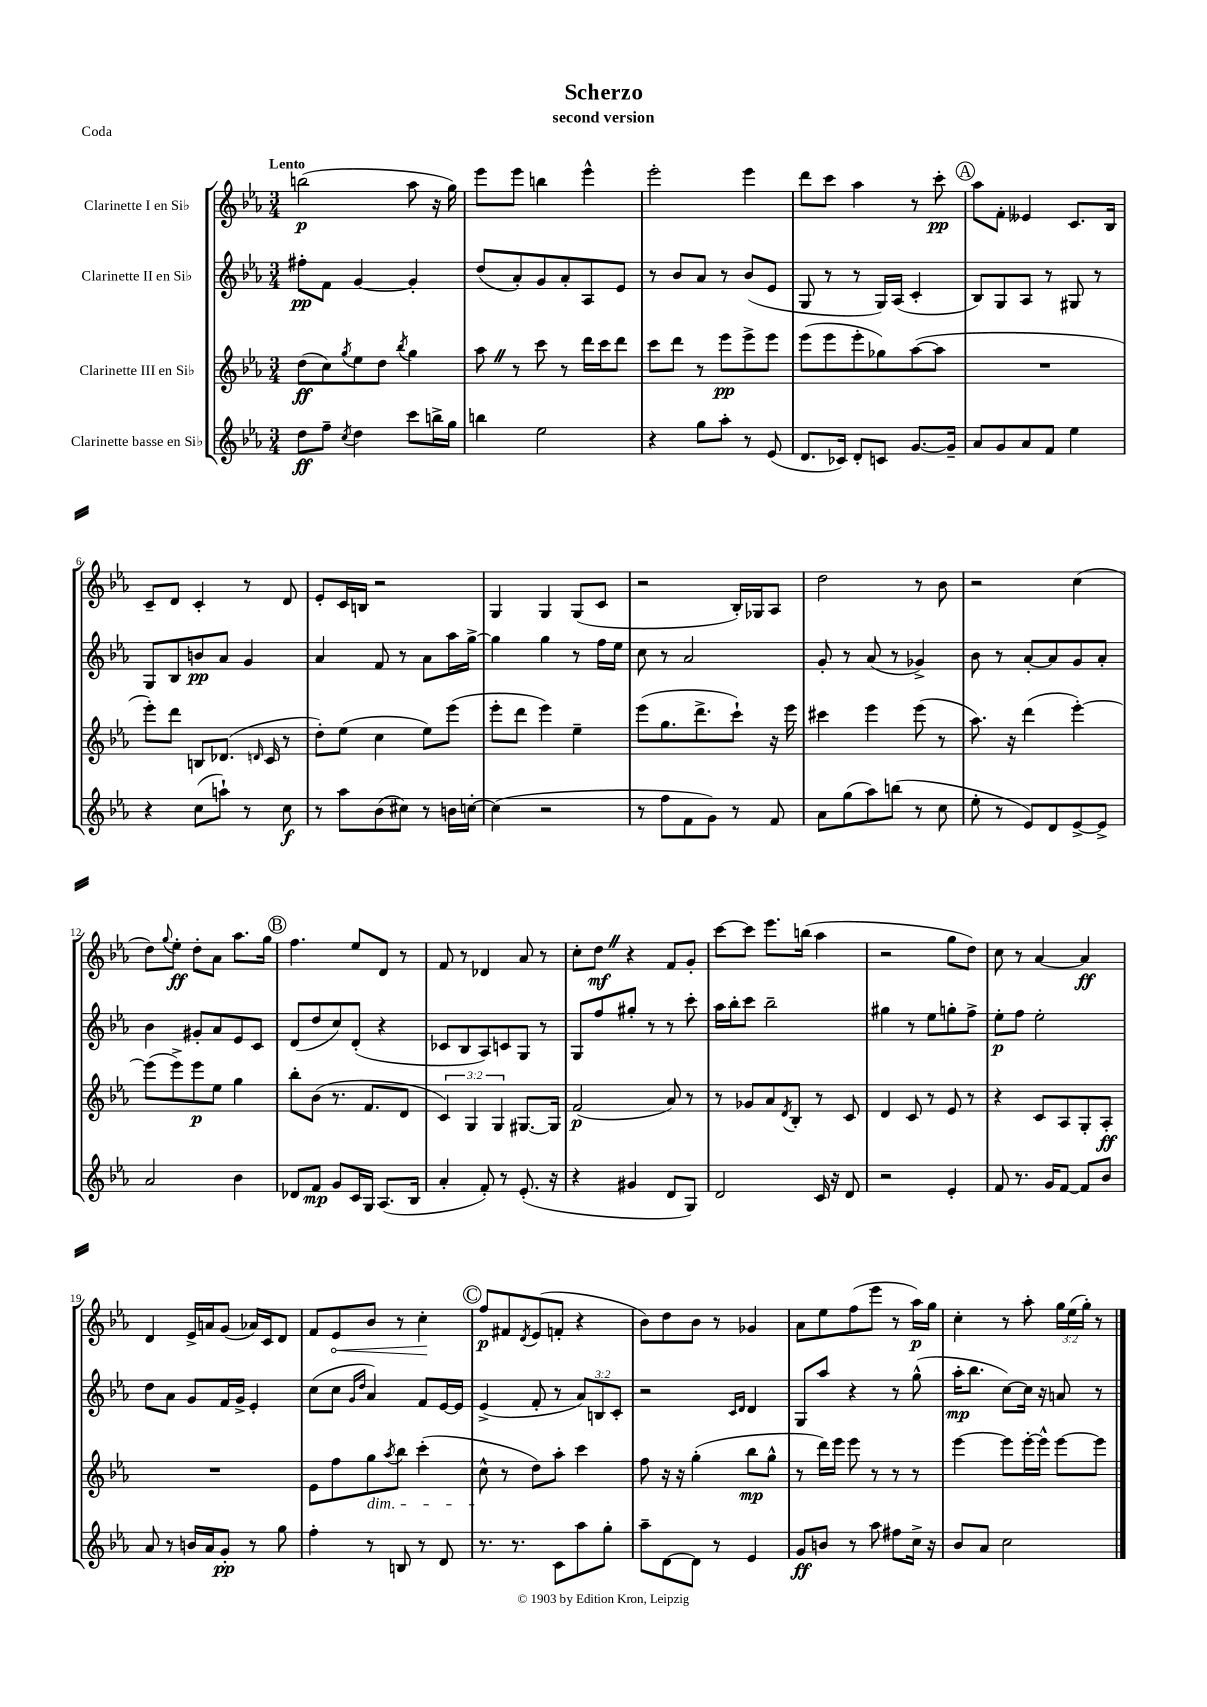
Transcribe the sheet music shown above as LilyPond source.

\header { title = "Scherzo" subtitle = "second version" piece = "Coda" }
<<
\new StaffGroup <<
\new Staff = "s0" \with { instrumentName = "Clarinette I en Sib" } {
    \clef treble \key ees \major \numericTimeSignature \time 3/4 \override Staff.TupletNumber.text = #tuplet-number::calc-fraction-text \tempo "Lento"
    b''2\p( aes''8 r16 g''16) |
    ees'''8 ees'''8 b''4 ees'''4-^ |
    ees'''2-. ees'''4 |
    d'''8 c'''8 aes''4 r8 c'''8-.\pp |
    \mark \markup { \circle "A" } aes''8 f'8-. eeses'4 c'8. bes16 |
    c'8-- d'8 c'4-. r8 d'8 |
    ees'8-. c'16 b16 r2 |
    g4 g4 g8( c'8 |
    r2 bes16-.) ges16 aes8 |
    d''2 r8 bes'8 |
    r2 c''4( |
    d''8) \appoggiatura { g''8 } ees''8-.\ff d''8-. aes'8 aes''8. g''16 |
    \mark \markup { \circle "B" } f''4. ees''8 d'8 r8 |
    f'8 r8 des'4 aes'8 r8 |
    c''8-. d''8\mf \once \override BreathingSign.text = \markup { \musicglyph "scripts.caesura.straight" } \breathe r4 f'8 g'8-. |
    c'''8~ c'''8 ees'''8. b''16( aes''4 |
    r2 g''8 d''8) |
    c''8 r8 aes'4~ aes'4\ff |
    d'4 ees'16-> a'16 g'8( aes'16) c'16 d'8 |
    f'8 \once \override Hairpin.circled-tip = ##t ees'8\< bes'8 r8 c''4-.\! |
    \mark \markup { \circle "C" } f''8\p fis'8 \acciaccatura { d'8 } ees'8( f'8-. r4 |
    bes'8) d''8 bes'8 r8 ges'4 |
    aes'8 ees''8 f''8( ees'''8 r8 aes''16\p) g''16 |
    c''4-. r8 aes''8-. \tuplet 3/2 { g''16 ees''16( g''16-.) } r8 \bar "|." |
}
\new Staff = "s1" \with { instrumentName = "Clarinette II en Sib" } {
    \clef treble \key ees \major \numericTimeSignature \time 3/4 \override Staff.TupletNumber.text = #tuplet-number::calc-fraction-text
    fis''8-.\pp f'8 g'4~ g'4-. |
    d''8( aes'8-.) g'8 aes'8-. aes8 ees'8 |
    r8 bes'8 aes'8 r8 bes'8( ees'8 |
    g8 r8 r8 g16) aes16( c'4-. |
    \mark \markup { \circle "A" } bes8) g8 aes8 r8 gis8 r8 |
    g8 bes8 b'8\pp aes'8 g'4 |
    aes'4 f'8 r8 aes'8 aes''16 g''16~-> |
    g''4 g''4 r8 f''16 ees''16 |
    c''8 r8 aes'2 |
    g'8-. r8 aes'8( r8 ges'4->) |
    bes'8 r8 aes'8~-. aes'8 g'8 aes'8-. |
    bes'4 gis'8-. aes'8 ees'8 c'8 |
    \mark \markup { \circle "B" } d'8( d''8 c''8) d'8-.( r4 |
    ces'8 bes8 aes8) c'8 g8 r8 |
    g8 f''8 gis''8-. r8 r8 c'''8-. |
    aes''16 bes''16-. c'''8 bes''2-- |
    gis''4 r8 ees''8 g''8-. f''8-> |
    ees''8-.\p f''8 ees''2-. |
    d''8 aes'8 g'8 f'16 g'16-> ees'4-. |
    c''8( c''8 \grace { g'16 d''16 } aes'4) f'8 ees'16~ ees'16 |
    \mark \markup { \circle "C" } ees'4->( f'8-. r8 \tuplet 3/2 { aes'8) b8 c'8-. } |
    r2 \grace { c'16 d'16 } d'4 |
    g8 aes''8 r4 r8 g''8-^( |
    aes''16-.\mp bes''8. c''8~) c''16 r16 a'8 r8 \bar "|." |
}
\new Staff = "s2" \with { instrumentName = "Clarinette III en Sib" } {
    \clef treble \key ees \major \numericTimeSignature \time 3/4 \override Staff.TupletNumber.text = #tuplet-number::calc-fraction-text
    d''8\ff( c''8) \acciaccatura { g''8 } ees''8 d''8 \acciaccatura { bes''8 } g''4 |
    aes''8 \once \override BreathingSign.text = \markup { \musicglyph "scripts.caesura.straight" } \breathe r8 c'''8 r8 d'''16 c'''16 d'''8 |
    c'''8 d'''8 r8 ees'''8\pp ees'''8-> ees'''8 |
    ees'''8( ees'''8 ees'''8-. ges''8) aes''8~( aes''8 |
    \mark \markup { \circle "A" } R2. |
    ees'''8-.) d'''8 b8 des'8.( \grace { d'16 } c'16 r8 |
    d''8-.) ees''8( c''4 ees''8) ees'''8( |
    ees'''8-. d'''8 ees'''4) ees''4-- |
    ees'''8( g''8. d'''8.-> c'''8-!) r16 ees'''16 |
    cis'''4 ees'''4 ees'''8( r8 |
    aes''8.) r16 d'''4( ees'''4~-.) |
    ees'''8( ees'''8->) ees'''8\p ees''8 g''4 |
    \mark \markup { \circle "B" } bes''8-. bes'8( r8. f'8. d'8 |
    \tuplet 3/2 { c'4) g4 g4 } gis8.~ gis16 |
    f'2\p( aes'8) r8 |
    r8 ges'8 aes'8 \acciaccatura { d'8 } bes8-. r8 c'8 |
    d'4 c'8 r8 ees'8 r8 |
    r4 c'8 aes8 g8-. aes8-.\ff |
    R2. |
    ees'8 f''8 g''8\dim \acciaccatura { aes''8 } bes''8 c'''4-.( |
    \mark \markup { \circle "C" } c''8-^\! r8 d''8) aes''8-. c'''4 |
    f''8 r16 r16 g''4-.( bes''8\mp g''8-^ |
    r8 d'''16) ees'''16 ees'''8 r8 r8 r8 |
    ees'''4~ ees'''8 ees'''16~-. ees'''16-^ ees'''8~ ees'''8 \bar "|." |
}
\new Staff = "s3" \with { instrumentName = "Clarinette basse en Sib" } {
    \clef treble \key ees \major \numericTimeSignature \time 3/4
    d''8\ff f''8-- \acciaccatura { c''8 } d''4 c'''8 b''16-> g''16 |
    b''4 ees''2 |
    r4 g''8 aes''8-. r8 ees'8( |
    d'8. ces'16) d'8-. c'8 g'8.~ g'16-- |
    \mark \markup { \circle "A" } aes'8 g'8 aes'8 f'8 ees''4 |
    r4 c''8( a''8-!) r8 c''8\f |
    r8 aes''8 bes'8( cis''8) r8 b'16 c''16~-. |
    c''4( r2 |
    r8 f''8 f'8 g'8) r8 f'8 |
    aes'8 g''8( aes''8) b''8( r8 c''8 |
    ees''8-. r8 ees'8) d'8 ees'8~-> ees'8-> |
    aes'2 bes'4 |
    \mark \markup { \circle "B" } des'8 f'8\mp g'8 c'16 g16 aes8.( bes16 |
    aes'4-. f'8-.) r8 ees'8.-.( r16 |
    r4 gis'4 d'8 g8) |
    d'2 c'16 r16 d'8 |
    r2 ees'4-. |
    f'8 r8. g'16 f'8~ f'8 bes'8 |
    aes'8 r8 b'16 aes'16 g'8-.\pp r8 g''8 |
    f''4-. r8 b8 r8 d'8 |
    \mark \markup { \circle "C" } r8. r8. c'8 aes''8 g''8-. |
    aes''8-- d'8~ d'8 r8 ees'4 |
    g'8\ff b'8 r8 aes''8 fis''8 c''16-> r16 |
    bes'8 aes'8 c''2 \bar "|." |
}
>>
>>
